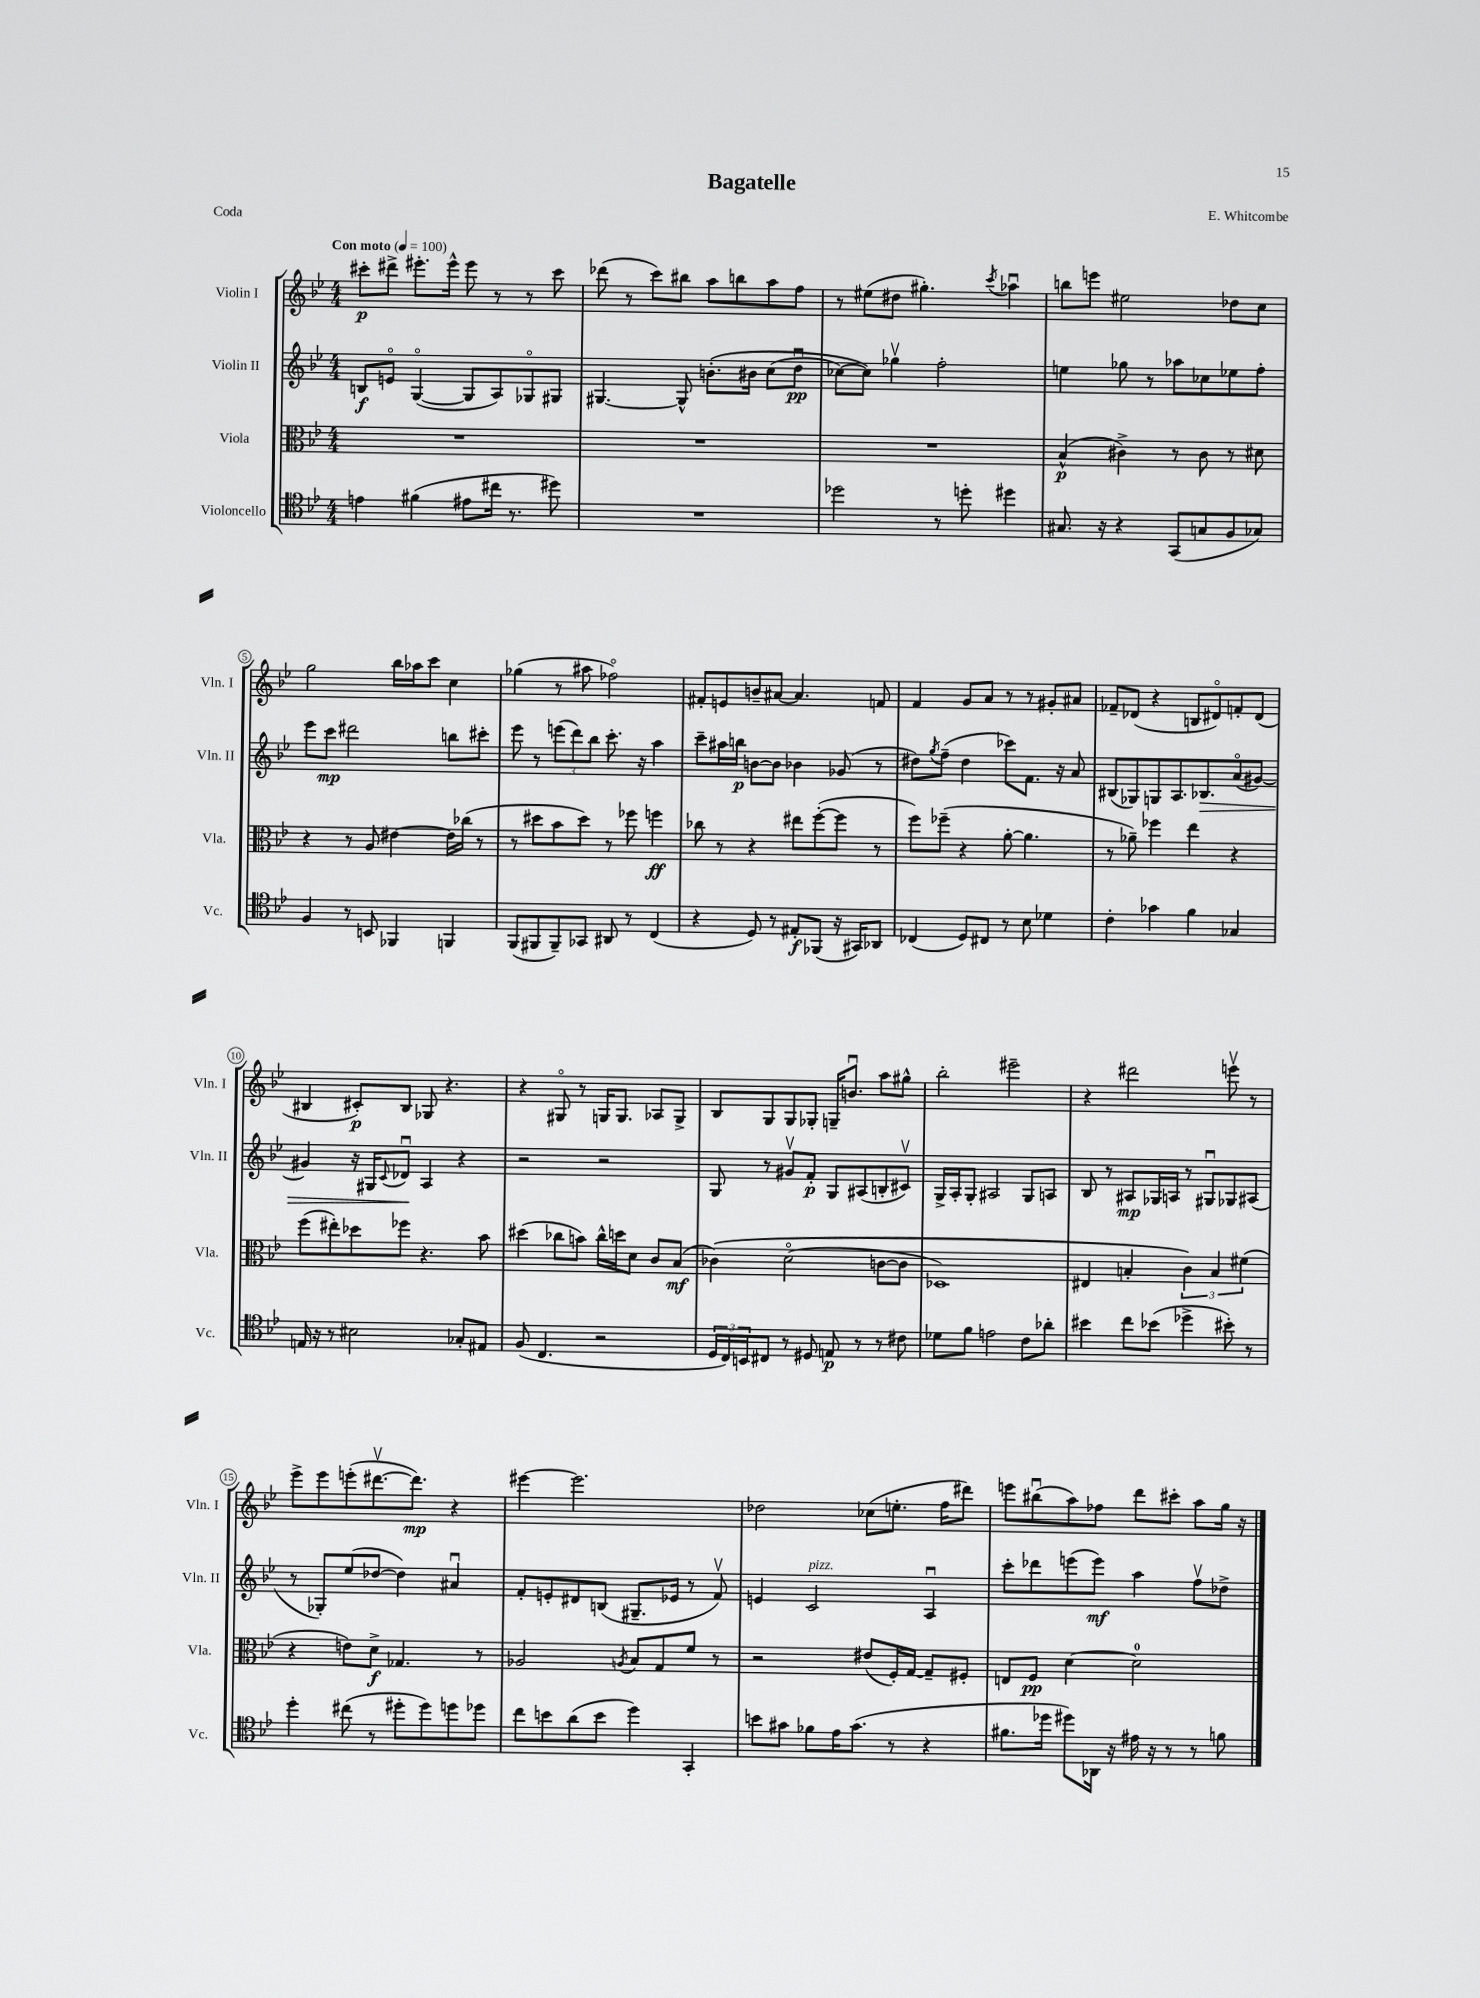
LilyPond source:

\header { title = "Bagatelle" composer = "E. Whitcombe" piece = "Coda" }
<<
\new StaffGroup <<
\new Staff = "s0" \with { instrumentName = "Violin I" shortInstrumentName = "Vln. I" } {
    \clef treble \key bes \major \numericTimeSignature \time 4/4 \tempo "Con moto" 4 = 100
    cis'''8-.\p dis'''8-> eis'''8.-. eis'''16-^ eis'''8 r8 r8 cis'''8 |
    des'''8( r8 c'''8) bis''8 a''8 b''8 a''8 f''8 |
    r8 eis''8( dis''8 gis''4.-.) \acciaccatura { c'''8 } aes''4\downbow |
    b''8 e'''8 eis''2 des''8 c''8 |
    g''2 bes''16 aes''16 c'''8 c''4 |
    ges''4( r8 ais''8 fes''2\flageolet) |
    fis'8-. e'8 b'8-- ais'8~ ais'4. f'8 |
    f'4 g'8 a'8 r8 r8 gis'8-. ais'8 |
    fes'8-- des'8( r4 b8 dis'8\flageolet) f'8-. dis'8( |
    bis4 cis'8-.\p) bis8 ges8 r4. |
    r4 gis8\flageolet r8 g16 g8. aes8 g8-> |
    bes8 g8 g8 ges8-. g16-- b'8.\downbow a''8 gis''8-^ |
    bes''2-. eis'''2-- |
    r4 dis'''2 e'''8\upbow r8 |
    ees'''8-> ees'''8 e'''8-.( dis'''8.~\upbow dis'''8.\mp) r4 |
    eis'''4~ eis'''2. |
    des''2 ces''8( e''8.-. f''16 dis'''8) |
    e'''8 bis''8\downbow( a''8) fes''8 d'''8 cis'''8-. a''8 g''16 r16 \bar "|." |
}
\new Staff = "s1" \with { instrumentName = "Violin II" shortInstrumentName = "Vln. II" } {
    \clef treble \key bes \major \numericTimeSignature \time 4/4
    b8\f e'8\flageolet g4~\flageolet( g8 a8) ges8\flageolet gis8 |
    gis4.~ gis8-^ b'8.-.\( bis'16 c''8( d''8\downbow\pp |
    ces''8~) ces''8\) ges''4\upbow f''2-. |
    e''4 ges''8 r8 aes''8 ces''8 ees''8 f''8-. |
    ees'''8 c'''8\mp dis'''2 b''8 cis'''8-. |
    ees'''8 r8 \tuplet 3/2 { e'''8( d'''8) bes''8 } c'''8.-. r16 a''4 |
    c'''8-- ais''16 b''16\p b'8~ b'8 bes'4 ges'8( r8 |
    dis''8) \acciaccatura { g''8 } f''8--( dis''4 ces'''8) f'8. r16 a'8 |
    bis8( ges8) g8 a8. bes8.\> a'8\flageolet( gis'8~) |
    gis'4 r16 gis16 \appoggiatura { c'8 } des'8\downbow\! a4 r4 |
    r2 r2 |
    g8 r8 gis'8\upbow f'8-.\p g8 ais8( b8-. cis'8\upbow) |
    g16-> a16-. g8-. ais2 g8 a8 |
    bes8 r8 ais8\mp ges16 a16 r8 gis8\downbow ges8 ais8( |
    r8 ges8-.) ees''8( des''8~ des''4) ais'4\downbow |
    f'8-. e'8-. dis'8 b8( gis8.-- ees'16 r8 f'8\upbow) |
    e'4 c'2^\markup { \italic "pizz." } a4\downbow |
    c'''8-. des'''8 e'''8( e'''8\mf) a''4 f''8\upbow des''8-> \bar "|." |
}
\new Staff = "s2" \with { instrumentName = "Viola" shortInstrumentName = "Vla." } {
    \clef alto \key bes \major \numericTimeSignature \time 4/4
    R1 |
    R1 |
    R1 |
    bes4-^\p( cis'4->) r8 cis'8 r8 dis'8 |
    r4 r8 a8 eis'4~ eis'16 ces''16( r8 |
    r8 dis''8 bes'8 dis''8) r8 fes''8 f''4\ff |
    ces''8 r8 r4 eis''8 f''8~-.( f''8 r8 |
    f''8) fes''8--( r4 a'8~-. a'4. |
    r8 aes'8--) fes''4 ees''4 r4 |
    f''8( eis''8-.) des''8 fes''8 r4. bes'8 |
    dis''4( ces''8 b'8) ces''16-^ d''16 d'8 c'8 bes8\mf( |
    ces'4)\( d'2\flageolet( c'8~ c'8 |
    des1) |
    eis4 b4-. \tuplet 3/2 { c'4\) b4 fis'4( } |
    r4 e'8) d'8->\f ges4. r8 |
    aes2 \acciaccatura { a8 } bes8 g8 f'8 r8 |
    r2 eis'8( f16-.) g16~ g8-- fis8-. |
    e8 f8\pp d'4~ d'2-0 \bar "|." |
}
\new Staff = "s3" \with { instrumentName = "Violoncello" shortInstrumentName = "Vc." } {
    \clef tenor \key bes \major \numericTimeSignature \time 4/4
    e'4 fis'4( eis'8 cis''16 r8. dis''8) |
    R1 |
    des''2 r8 d''8-. dis''4 |
    gis8. r16 r4 g,8( g8 f8 ges8) |
    f4 r8 b,8 fes,4 f,4 |
    f,8( fis,8 fis,8--) ges,8 ais,8 r8 c4( |
    r4 d8) r8 eis8-.\f fes,8( r16 gis,16) aes,8 |
    ces4( d8) cis8 r8 bes8 des'4 |
    c'4-. ges'4 f'4 ges4 |
    e16 r16 r8 bis2 ges8-. eis8 |
    f8( c4. r2 |
    \tuplet 3/2 { d16 c16) b,16 } cis8 r8 dis8 e8\p r8 r8 cis'8 |
    des'8 f'8 e'2 c'8 aes'8-. |
    bis'4 c''8 bes'8( des''4-> bis'8-.) r8 |
    d''4-. cis''8( r8 dis''8-. dis''8) d''8 des''8 |
    c''8 b'8 a'8( b'8 d''4) g,4-. |
    b'8 gis'8 fes'8 ees'16 gis'8.( r8 r4 |
    fis'8. des''16 dis''8) aes,16 r16 eis'16 r16 r8 r8 f'8 \bar "|." |
}
>>
>>
\layout { \context { \Score \override BarNumber.stencil = #(make-stencil-circler 0.1 0.3 ly:text-interface::print) } }
